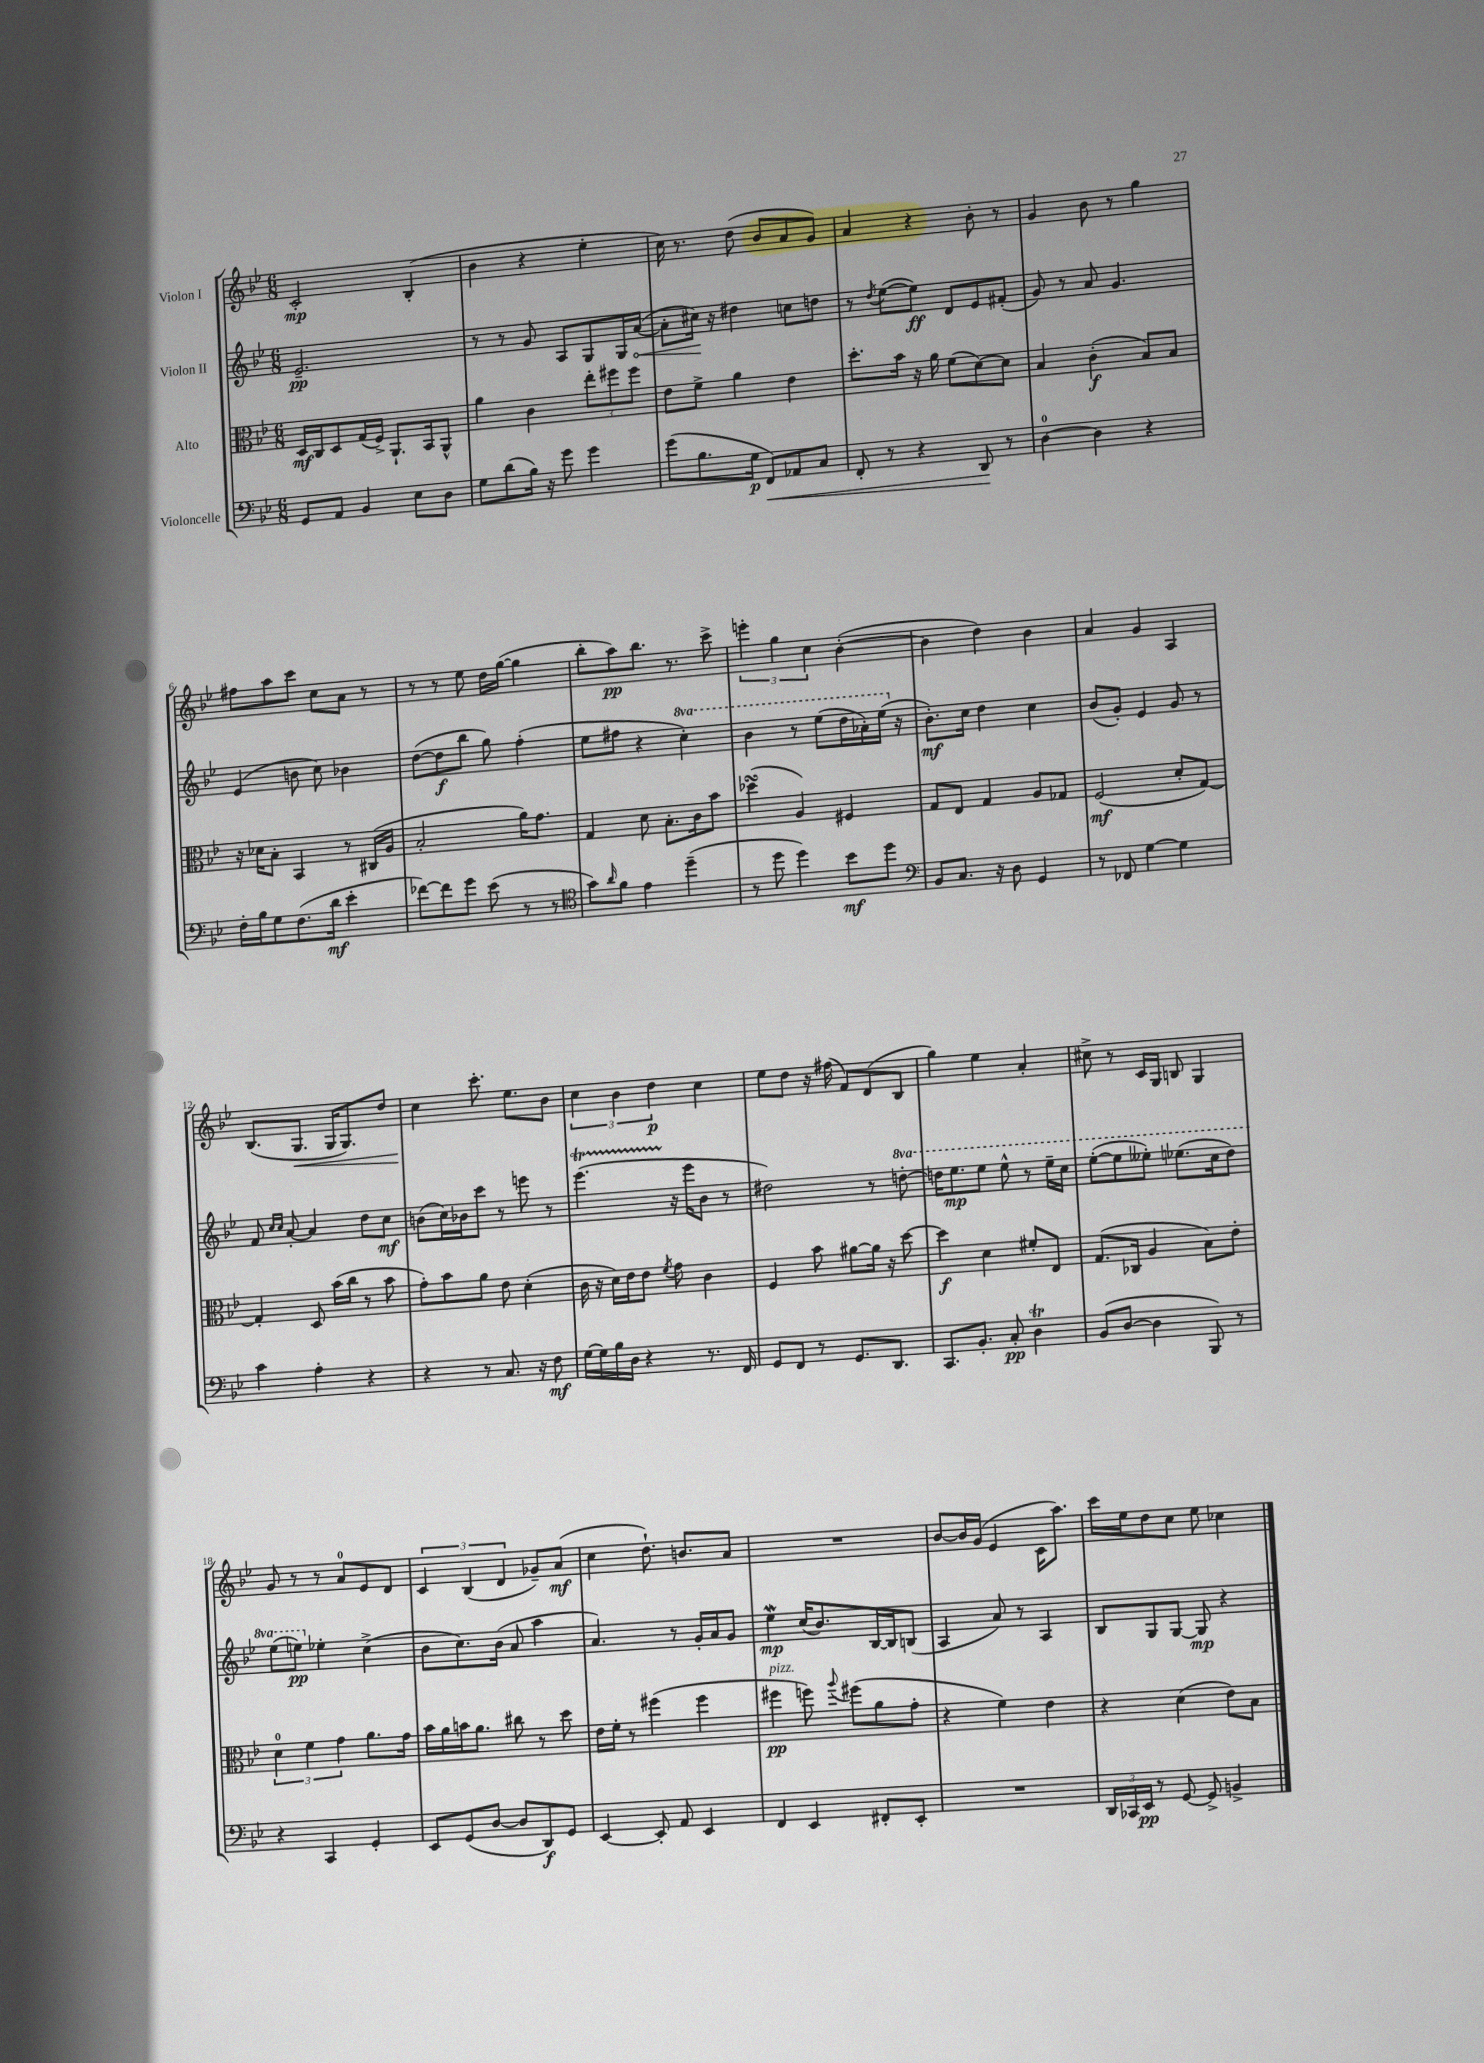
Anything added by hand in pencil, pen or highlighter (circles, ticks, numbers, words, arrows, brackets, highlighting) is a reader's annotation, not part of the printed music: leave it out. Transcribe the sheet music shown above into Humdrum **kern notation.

**kern	**dynam	**kern	**dynam	**kern	**dynam	**kern	**dynam
*part4	*part4	*part3	*part3	*part2	*part2	*part1	*part1
*staff4	*staff4	*staff3	*staff3	*staff2	*staff2	*staff1	*staff1
*I"Violoncelle	*	*I"Alto	*	*I"Violon II	*	*I"Violon I	*
*clefF4	*	*clefC3	*	*clefG2	*	*clefG2	*
*k[b-e-]	*	*k[b-e-]	*	*k[b-e-]	*	*k[b-e-]	*
*M6/8	*	*M6/8	*	*M6/8	*	*M6/8	*
=1	=1	=1	=1	=1	=1	=1	=1
8GG/L	.	16D/LL	mf	2.e-~/	pp	2c'/	mp
.	.	16C/J	.	.	.	.	.
8AA/J	.	8D/	.	.	.	.	.
4BB-/	.	(16G/L	.	.	.	.	.
.	.	16F^/JJ)	.	.	.	.	.
.	.	8.AA`/L	.	.	.	.	.
8E-\L	.	.	.	.	.	(4B-'/	.
.	.	16BB-/k	.	.	.	.	.
8D\J	.	8AA^^/J	.	.	.	.	.
=2	=2	=2	=2	=2	=2	=2	=2
8G\L	.	4a\	.	8r	.	4b-\	.
(8d\	.	.	.	8r	.	.	.
16B-\Jk)	.	4c\	.	8g/	.	4r	.
16r	.	.	.	.	.	.	.
8g\	.	.	.	8A/L	.	.	.
4g\	.	12ee-'\L	.	8G/	.	4ee-'\	.
.	.	12ff#X\	.	.	.	.	.
.	.	.	.	16G/L	.	.	.
.	.	12ff#\J	.	.	.	.	.
!	!	!	!	!	!LO:HP:b	!	!
.	.	.	.	([16a/JJ	<	.	.
=3	=3	=3	=3	=3	=3	=3	=3
(8g\L	.	8e-\L	.	8a'\L]	.	16cc\)	.
.	.	.	.	.	.	8.r	.
8.B-\	.	8f^\J	.	16cc#X\Jk)	.	.	.
.	.	.	.	16r	[	.	.
.	.	4a\	.	4dd#X\	.	(8dd\	.
16G\Jk	p	.	.	.	.	.	.
!	!LO:HP:b	!	!	!	!	!	!
8FF/L)	<	.	.	.	.	8b-/L	.
8AA-X/	.	4e-\	.	8ccn\L	.	8a/	.
8C/J	.	.	.	8ddn\J	.	8g/J)	.
=4	=4	=4	=4	=4	=4	=4	=4
8FF'/	.	8.dd'\L	.	8r	.	4a/	.
.	.	.	.	8qdd/	.	.	.
8r	.	.	.	([8ee-\L	.	.	.
.	.	16b-\Jk	.	.	.	.	.
4r	.	16r	.	8ee-\J])	ff	4r	.
.	.	16a\	.	.	.	.	.
.	.	(8f\L	.	8d/L	.	.	.
8DD/	.	[8d\)	.	8e-/	.	8b-'\	.
8r	[	8d\J]	.	(8f#X'/J	.	8r	.
=5	=5	=5	=5	=5	=5	=5	=5
[4D\	.	4B-/	.	8g/)	.	4g/	.
.	.	.	.	8r	.	.	.
4D\]	.	(4c'\	f	8a/	.	8b-\	.
.	.	.	.	4.g/	.	8r	.
4r	.	8B-/L)	.	.	.	4gg\	.
.	.	8B-/J	.	.	.	.	.
!!LO:LB:g=z
=6	=6	=6	=6	=6	=6	=6	=6
16F'\LL	.	16r	.	(4e-/	.	8ff#X\L	.
16B-\J	.	16d-X\KL	.	.	.	.	.
8G\	.	8B-'\J	.	.	.	8aa\	.
(8.F\	.	4BB-/	.	8bn\	.	8ccc\J	.
.	.	.	.	8cc\)	.	8cc\L	.
16d\Jk	mf	.	.	.	.	.	.
4e-'\	.	8r	.	4b-X\	.	8a\J	.
.	.	(16C#X/LL	.	.	.	8r	.
.	.	16A/JJ	.	.	.	.	.
=7	=7	=7	=7	=7	=7	=7	=7
[8f-X\L)	.	2B-'/	.	([8dd\L	.	8r	.
8f-\]	.	.	.	8dd\]	f	8r	.
8g\J	.	.	.	8bb-\J	.	8ee-\	.
(8e-\	.	.	.	8gg\)	.	16dd\LL	.
.	.	.	.	.	.	([16gg\JJ	.
8r	.	16a\KL)	.	(4ff'\	.	4gg\]	.
.	.	8.g\J	.	.	.	.	.
8r	.	.	.	.	.	.	.
=8	=8	=8	=8	=8	=8	=8	=8
*clefC4	*	*	*	*	*	*	*
8g\L)	.	4G/	.	8ee-\L	.	8bb-'\L	.
16qqa/	.	.	.	.	.	.	.
8f\J	.	.	.	8ff#X\J	.	8aa\)	pp
4e-\	.	8d\	.	4r	.	8.bb-\J	.
.	.	8.B-'\L	.	.	.	.	.
.	.	.	.	.	.	8.r	.
*	*	*	*	*8va	*	*	*
(4dd~\	.	.	.	4ccc'\)	.	.	.
.	.	16c\k	.	.	.	.	.
.	.	8b-\J	.	.	.	8ccc^\	.
=9	=9	=9	=9	=9	=9	=9	=9
8r	.	(4dd-XsSSs\	.	4bb-\	.	6eeen'\	.
8dd\	.	.	.	.	.	.	.
.	.	.	.	.	.	6gg\	.
4dd\)	.	4A/)	.	8r	.	.	.
.	.	.	.	.	.	6cc\	.
.	.	.	.	(8eee-\L	.	.	.
8b-\L	mf	4F#X/	.	16ddd\L	.	([4b-'\	.
.	.	.	.	16aa-X'\)	.	.	.
8dd\J	.	.	.	(16eee-\JJ	.	.	.
*	*	*	*	*X8va	*	*	*
.	.	.	.	16r	.	.	.
=10	=10	=10	=10	=10	=10	=10	=10
*clefF4	*	*	*	*	*	*	*
8BB-/L	.	8G/L	.	8.b-'\L)	mf	4b-\]	.
8.C/J	.	8E-/J	.	.	.	.	.
.	.	.	.	16cc\Jk	.	.	.
.	.	4G/	.	4dd\	.	4dd\)	.
16r	.	.	.	.	.	.	.
8D\	.	.	.	.	.	.	.
4GG/	.	8A/L	.	4cc\	.	4b-\	.
.	.	8G-X/J	.	.	.	.	.
=11	=11	=11	=11	=11	=11	=11	=11
8r	.	(2F/	mf	(8b-/L	.	4a/	.
8FF-X/	.	.	.	8g'/J)	.	.	.
[4G\	.	.	.	4e-/	.	4g/	.
4G\]	.	8d'/L	.	8g/	.	4A/	.
.	.	[8G/J)	.	8r	.	.	.
!!LO:LB:g=z
=12	=12	=12	=12	=12	=12	=12	=12
4c\	.	4G'/]	.	8f/	.	(8.B-/L	.
.	.	.	.	16qqcc/LL	.	.	.
.	.	.	.	16qqcc/JJ	.	.	.
.	.	.	.	[8a'/	.	.	.
!	!	!	!	!	!	!	!LO:HP:b
.	.	.	.	.	.	8.G/J	<
4A'\	.	8D/	.	4a/]	.	.	.
.	.	(16b-\LL	.	.	.	16G/KL	.
.	.	16cc\JJ	.	.	.	8.G/)	.
4r	.	8r	.	8dd\L	.	.	.
.	.	8b-\	.	8cc\J	mf	8dd/J	.
=13	=13	=13	=13	=13	=13	=13	=13
4r	.	8g'\L)	.	(8bn\L	.	4cc\	.
.	.	8b-\	.	16cc\L)	.	.	.
.	.	.	.	16b-X\J	.	.	.
8r	.	8a\J	.	8ccc\J	.	8.ccc'\	[
8.C/	.	8e-\	.	8r	.	.	.
.	.	.	.	.	.	8.ee-\L	.
.	.	(4d'\	.	8eeen\	.	.	.
16r	.	.	.	.	.	.	.
8F\	mf	.	.	8r	.	8b-\J	.
=14	=14	=14	=14	=14	=14	=14	=14
[16G\LL	.	16c\	.	(4.eee-T\	.	6cc\	.
16G\]	.	16r	.	.	.	.	.
16B-\	.	16d\LL)	.	.	.	.	.
.	.	.	.	.	.	6b-\	.
16D\JJ	.	16e-\J	.	.	.	.	.
4r	.	8e-\J	.	.	.	.	.
.	.	.	.	.	.	6dd\	p
.	.	8qf/	.	.	.	.	.
.	.	8g\	.	16r	.	.	.
.	.	.	.	16eee-\KL	.	.	.
8.r	.	4c\	.	8b-\J	.	4cc\	.
.	.	.	.	8r	.	.	.
16FF/	.	.	.	.	.	.	.
=15	=15	=15	=15	=15	=15	=15	=15
8GG/L	.	4F/	.	2dd#X\)	.	8ee-\L	.
8FF/J	.	.	.	.	.	8dd\J	.
8r	.	8b-\	.	.	.	16r	.
.	.	.	.	.	.	(16ff#X\	.
8.GG/L	.	[8a#X\L	.	.	.	8f/L)	.
.	.	16a#\Jk]	.	8r	.	(8d/	.
8.DD/J	.	16r	.	.	.	.	.
*	*	*	*	*8va	*	*	*
.	.	[8dd\	.	[8dddn'\	.	8B-/J	.
=16	=16	=16	=16	=16	=16	=16	=16
8.CC/L	.	4dd\]	f	16dddn\KL]	.	4gg\)	.
.	.	.	.	8.eee-\	mp	.	.
8.BB-'/J	.	.	.	.	.	.	.
.	.	4d\	.	8eee-\J	.	4ee-\	.
8C'/	pp	.	.	8eee-^^\	.	.	.
4Dt\	.	8f#X'/L	.	8r	.	4a'/	.
.	.	8E-/J	.	16eee-~\LL	.	.	.
.	.	.	.	16ccc\JJ	.	.	.
=17	=17	=17	=17	=17	=17	=17	=17
(8BB-/L	.	(8.G/L	.	([8eee-'\L	.	8cc#X^\	.
[8D/J	.	.	.	8eee-\]	.	8r	.
.	.	16C-X/Jk	.	.	.	.	.
4D\]	.	4A/	.	8eee--X'\J)	.	16c/LL	.
.	.	.	.	.	.	16G/JJ	.
.	.	.	.	(8.eee-X\L	.	8Bn/	.
8BBB-/)	.	8B-\L)	.	.	.	4G/	.
.	.	.	.	16ccc\k	.	.	.
8r	.	8e-'\J	.	8ddd\J)	.	.	.
!!LO:LB:g=z
=18	=18	=18	=18	=18	=18	=18	=18
4r	.	6d\	.	(8eee-\L	.	8g/	.
.	.	.	.	8eeen\J)	pp	8r	.
.	.	6f\	.	.	.	.	.
*	*	*	*	*X8va	*	*	*
4CC/	.	.	.	4ee-X'\	.	8r	.
.	.	6g\	.	.	.	.	.
.	.	.	.	.	.	8a/L	.
4GG'/	.	8.a\L	.	(4cc^\	.	8e-/	.
.	.	.	.	.	.	8d/J	.
.	.	16g\Jk	.	.	.	.	.
=19	=19	=19	=19	=19	=19	=19	=19
8EE-/L	.	16b-\LL	.	8b-\L	.	6c/	.
.	.	16a\	.	.	.	.	.
(8GG/	.	16bn\J	.	8.cc\)	.	.	.
.	.	.	.	.	.	(6B-/	.
.	.	8.a\J	.	.	.	.	.
[8D/J	.	.	.	.	.	.	.
.	.	.	.	(16b-\Jk	.	.	.
.	.	.	.	.	.	6d/	.
8D/L]	.	8cc#X\	.	8a/	.	.	.
8DD/)	f	8r	.	4aa\	.	8g-X~/L)	.
8GG/J	.	8dd\	.	.	.	(8a/J	mf
=20	=20	=20	=20	=20	=20	=20	=20
[4EE-/	.	16e-\LL	.	4.a/)	.	4cc\	.
.	.	16f'\JJ	.	.	.	.	.
.	.	8r	.	.	.	.	.
8EE-'/]	.	(4ff#X\	.	.	.	8.dd`\)	.
8AA/	.	.	.	8r	.	.	.
.	.	.	.	.	.	8.bn/L	.
4EE-/	.	4ff#\	.	16g'/LL	.	.	.
.	.	.	.	16a/J	.	.	.
.	.	.	.	8g/J	.	8a/J	.
=21	=21	=21	=21	=21	=21	=21	=21
!	!	!LO:TX:a:i:t=pizz.	!	!	!	!	!
4FF/	.	4ff#X\	pp	4ee-w\	mp	2.r	.
4EE-/	.	8ffn\)	.	(16cc/KL	.	.	.
.	.	.	.	8.b-/)	.	.	.
.	.	8qqaa/	.	.	.	.	.
.	.	(8ff#X\L	.	.	.	.	.
8FF#X'/L	.	8a\	.	[16B-/L	.	.	.
.	.	.	.	16B-/J]	.	.	.
8EE-'/J	.	8g'\J	.	(8Bn/J	.	.	.
=22	=22	=22	=22	=22	=22	=22	=22
2.r	.	4r	.	4A/	.	[8b-/L	.
.	.	.	.	.	.	16b-/L]	.
.	.	.	.	.	.	(16g/JJ	.
.	.	4f\)	.	8a/)	.	4e-/	.
.	.	.	.	8r	.	.	.
.	.	4e-\	.	4A/	.	16c\KL	.
.	.	.	.	.	.	8.aa\J)	.
=23	=23	=23	=23	=23	=23	=23	=23
24DD/LL	.	4r	.	8B-/L	.	16ccc\LL	.
24CC-X/	.	.	.	.	.	.	.
.	.	.	.	.	.	16ee-\J	.
24EE-/JJ	pp	.	.	.	.	.	.
8r	.	.	.	8G/	.	8dd\	.
[8GG/	.	(4d\	.	[8G/J	.	8cc\J	.
8GG^/]	.	.	.	8G/]	mp	8ee-\	.
4BBn^/	.	8e-\L)	.	4r	.	4cc-X\	.
.	.	8B-\J	.	.	.	.	.
==	==	==	==	==	==	==	==
*-	*-	*-	*-	*-	*-	*-	*-
